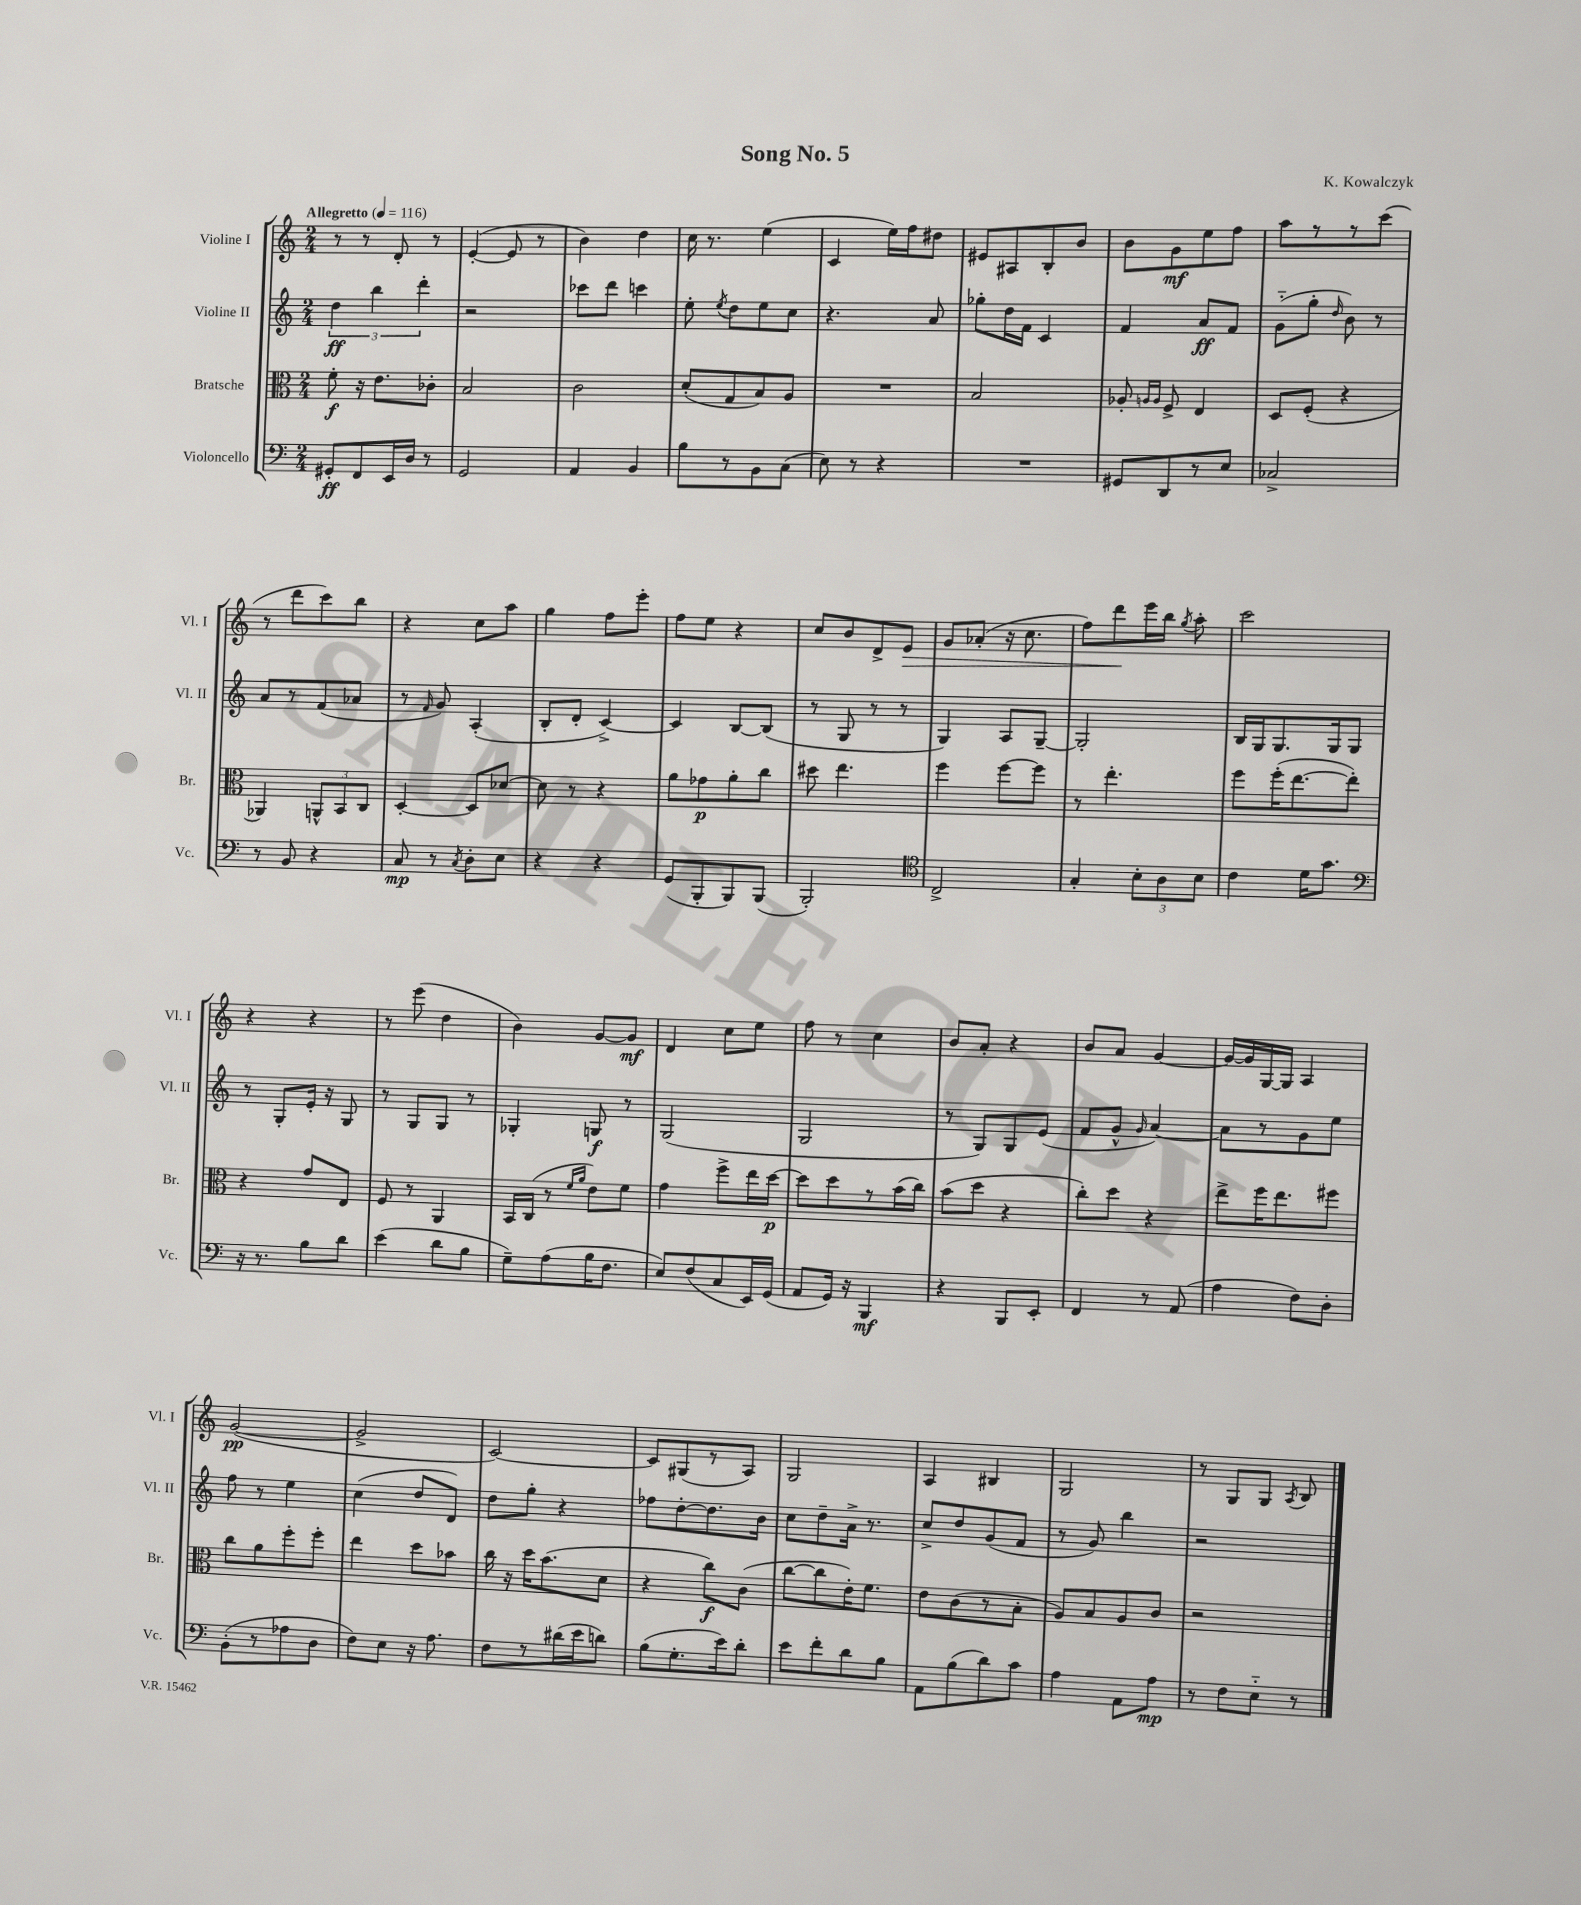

**kern	**kern	**kern	**kern
*staff4	*staff3	*staff2	*staff1
*clefF4	*clefC3	*clefG2	*clefG2
*k[]	*k[]	*k[]	*k[]
*M2/4	*M2/4	*M2/4	*M2/4
*MM116	*MM116	*MM116	*MM116
8GG#'/L	8f'\	6dd\	8r
8FF/	16r	.	8r
.	.	6bb\	.
.	8.e\L	.	.
16EE/L	.	.	8d'/
16D/JJ	.	.	.
.	.	6ddd'\	.
8r	8c-'\J	.	8r
=	=	=	=
2GG/	2B/	2r	([4e'/
.	.	.	8e/]
.	.	.	8r
=	=	=	=
4AA/	2c\	8ccc-\L	4b\)
.	.	8ddd\J	.
4BB/	.	4ccc\	4dd\
=	=	=	=
8B\L	(8d'/L	8ee'\	16cc\
.	.	.	8.r
.	.	8qee/	.
8r	8G/	8dd\L	.
8BB\	8B/)	8ee\	(4ee\
(8C\J	8A/J	8cc\J	.
=	=	=	=
8E\)	2r	4.r	4c/
8r	.	.	.
4r	.	.	16ee\LL)
.	.	.	16ff\J
.	.	8a/	8dd#\J
=	=	=	=
2r	2B/	8gg-'\L	8e#/L
.	.	16dd\L	8A#/
.	.	16f\JJ	.
.	.	4c/	8B'/
.	.	.	8b/J
=	=	=	=
8GG#/L	8A-'/	4f/	8b\L
.	16qqA/LL	.	.
.	16qqA/JJ	.	.
8DD/	8F^/	.	8g\
8r	4E/	8a/L	8ee\
8E/J	.	8f/J	8ff\J
=	=	=	=
2C-^/	8D/L	(8g'~\L	8aa\L
.	(8F'/J	8gg'\J	8r
.	.	16qqdd/	.
.	4r	8b\)	8r
.	.	8r	(8ccc\J
=	=	=	=
8r	4AA-/)	8a/L	8r
8BB/	.	8r	8ddd\L
4r	12AA^^/L	(8f/	8ccc\)
.	12BB/	.	.
.	.	8a-/J	8bb\J
.	12C/J	.	.
=	=	=	=
8C/	[4D'/	8r	4r
.	.	16qqf/	.
8r	.	8g/)	.
8qC/	.	.	.
8D'\L	8D/]L	(4A'/	8cc\L
8E\J	[8d-/J	.	8aa\J
=	=	=	=
4r	8d-\]	8B'/L	4gg\
.	8r	8d'/J	.
4r	4r	[4c^/)	8ff\L
.	.	.	8eee'\J
=	=	=	=
(8GG/L	8a\L	4c/]	8ff\L
8BBB'/	8g-\	.	8ee\J
8BBB/)	8a'\	[8B/L	4r
(8BBB/J	8cc\J	(8B/]J	.
=	=	=	=
2BBB'/)	8dd#\	8r	8cc/L
.	4.ee\	8G/	8b/
.	.	8r	8d^/
.	.	8r	8e/J
=	=	=	=
*clefC4	*	*	*
2C^/	4ff\	4G/)	8g/L
.	.	.	(8a-'/J
.	[8ff\L	8A/L	16r
.	.	.	8.cc\
.	8ff\]J	[8G~/J	.
=	=	=	=
4G'/	8r	2G'/]	8ff\L)
.	4.ee'\	.	8ddd\
12B'\L	.	.	16eee\L
.	.	.	16bb\JJ
12A\	.	.	.
.	.	.	8qgg/
.	.	.	8aa'\
12B\J	.	.	.
=	=	=	=
4c\	8ff\L	16B/LL	2ccc\
.	.	16G/J	.
.	(16ff'\K	8.G/	.
.	[8.ee\	.	.
16d\LK	.	.	.
8.g\J	.	16G/k	.
.	8ee'\]J)	8G/J	.
=	=	=	=
*clefF4	*	*	*
16r	4r	8r	4r
8.r	.	.	.
.	.	8G'/L	.
8B\L	8g/L	16e'/Jk	4r
.	.	16r	.
8d\J	8E/J	8G/	.
=	=	=	=
(4e\	8F/	8r	8r
.	8r	8G/L	(8eee\
8d\L	4AA/	8G/J	4dd\
8B\J	.	8r	.
=	=	=	=
8G~\L)	16BB/LL	4G-'/	4b\)
.	(16C/JJ	.	.
(8A\	8r	.	.
.	16qqf/LL	.	.
.	16qqa/JJ	.	.
16B\K	8e\L)	8G/	[8g/L
8.F\J	.	.	.
.	8f\J	8r	8g/]J
=	=	=	=
8E/L)	4g\	(2G/	4d/
(8F/	.	.	.
8C/	8ff^\L	.	8cc\L
16EE/L)	16ee\L	.	8ee\J
(16GG/JJ	[16dd\JJ	.	.
=	=	=	=
8AA/L	8dd\]L	2G/	8ff\
16GG/Jk)	8dd\	.	8r
16r	.	.	.
4BBB/	8r	.	4cc\
.	(16b\L	.	.
.	16cc\JJ)	.	.
=	=	=	=
4r	(8b\L	8r	8b/L
.	8dd\J	8G/L)	8a'/J
8BBB/L	4r	8G/	4r
8EE'/J	.	(8e/J	.
=	=	=	=
4FF/	8cc'\L)	8f/L	8b/L
.	8dd\J	8g^^/J	8a/J
.	.	16qqg/	.
8r	4r	[4a/)	[4g/
(8AA/	.	.	.
=	=	=	=
4A\	8ee^\L	8a\]L	16g/_LL
.	.	.	16g/]
.	16ff\K	8r	[16G/
.	8.ee\	.	16G/]JJ
8F\L)	.	8g\	4A/
8D'\J	8ff#\J	8ee\J	.
=	=	=	=
(8BB'\L	8cc\L	8ff\	([2g/
8r	8a\	8r	.
8A-\	8ff'\	4ee\	.
8D\J	8ff'\J	.	.
=	=	=	=
8F\L)	4ee\	(4cc\	2g^/]
8E\J	.	.	.
16r	8dd\L	8dd/L	.
8.A\	.	.	.
.	8b-\J	8d/J)	.
=	=	=	=
8F\L	16cc\	8dd\L	[2c/)
.	16r	.	.
8r	16dd\LK	8gg'\J	.
.	(8.b\	.	.
(16d#\L	.	4r	.
16e\J	.	.	.
8d\J)	8d\J	.	.
=	=	=	=
(8B\L	4r	8ff-\L	8c/]L
8.G'\	.	[8dd'\	(8G#/
.	8cc\L)	8.dd\]	8r
16e\k)	.	.	.
8d'\J	(8c\J	.	8A/J)
.	.	16b\Jk	.
=	=	=	=
8e\L	[8cc\L	8cc\L	2G/
8f'\	8cc\]	8dd~\	.
8d\	16e'\K)	16a^\Jk	.
.	8.f\J	8.r	.
8B\J	.	.	.
=	=	=	=
8AA\L	8e\L	8cc^/L	4A/
(8B\	(8c\	8dd/	.
8d\)	8r	(8g/	4B#/
8c\J	8B'\J	8f/J	.
=	=	=	=
4A\	8A/L)	8r	2G/
.	8B/	8g/)	.
8AA\L	8A/	4bb\	.
8A\J	8c/J	.	.
=	=	=	=
8r	2r	2r	8r
8F\L	.	.	8G/L
8E'~\J	.	.	8G/J
.	.	.	8qA/
8r	.	.	8B/
==	==	==	==
*-	*-	*-	*-
